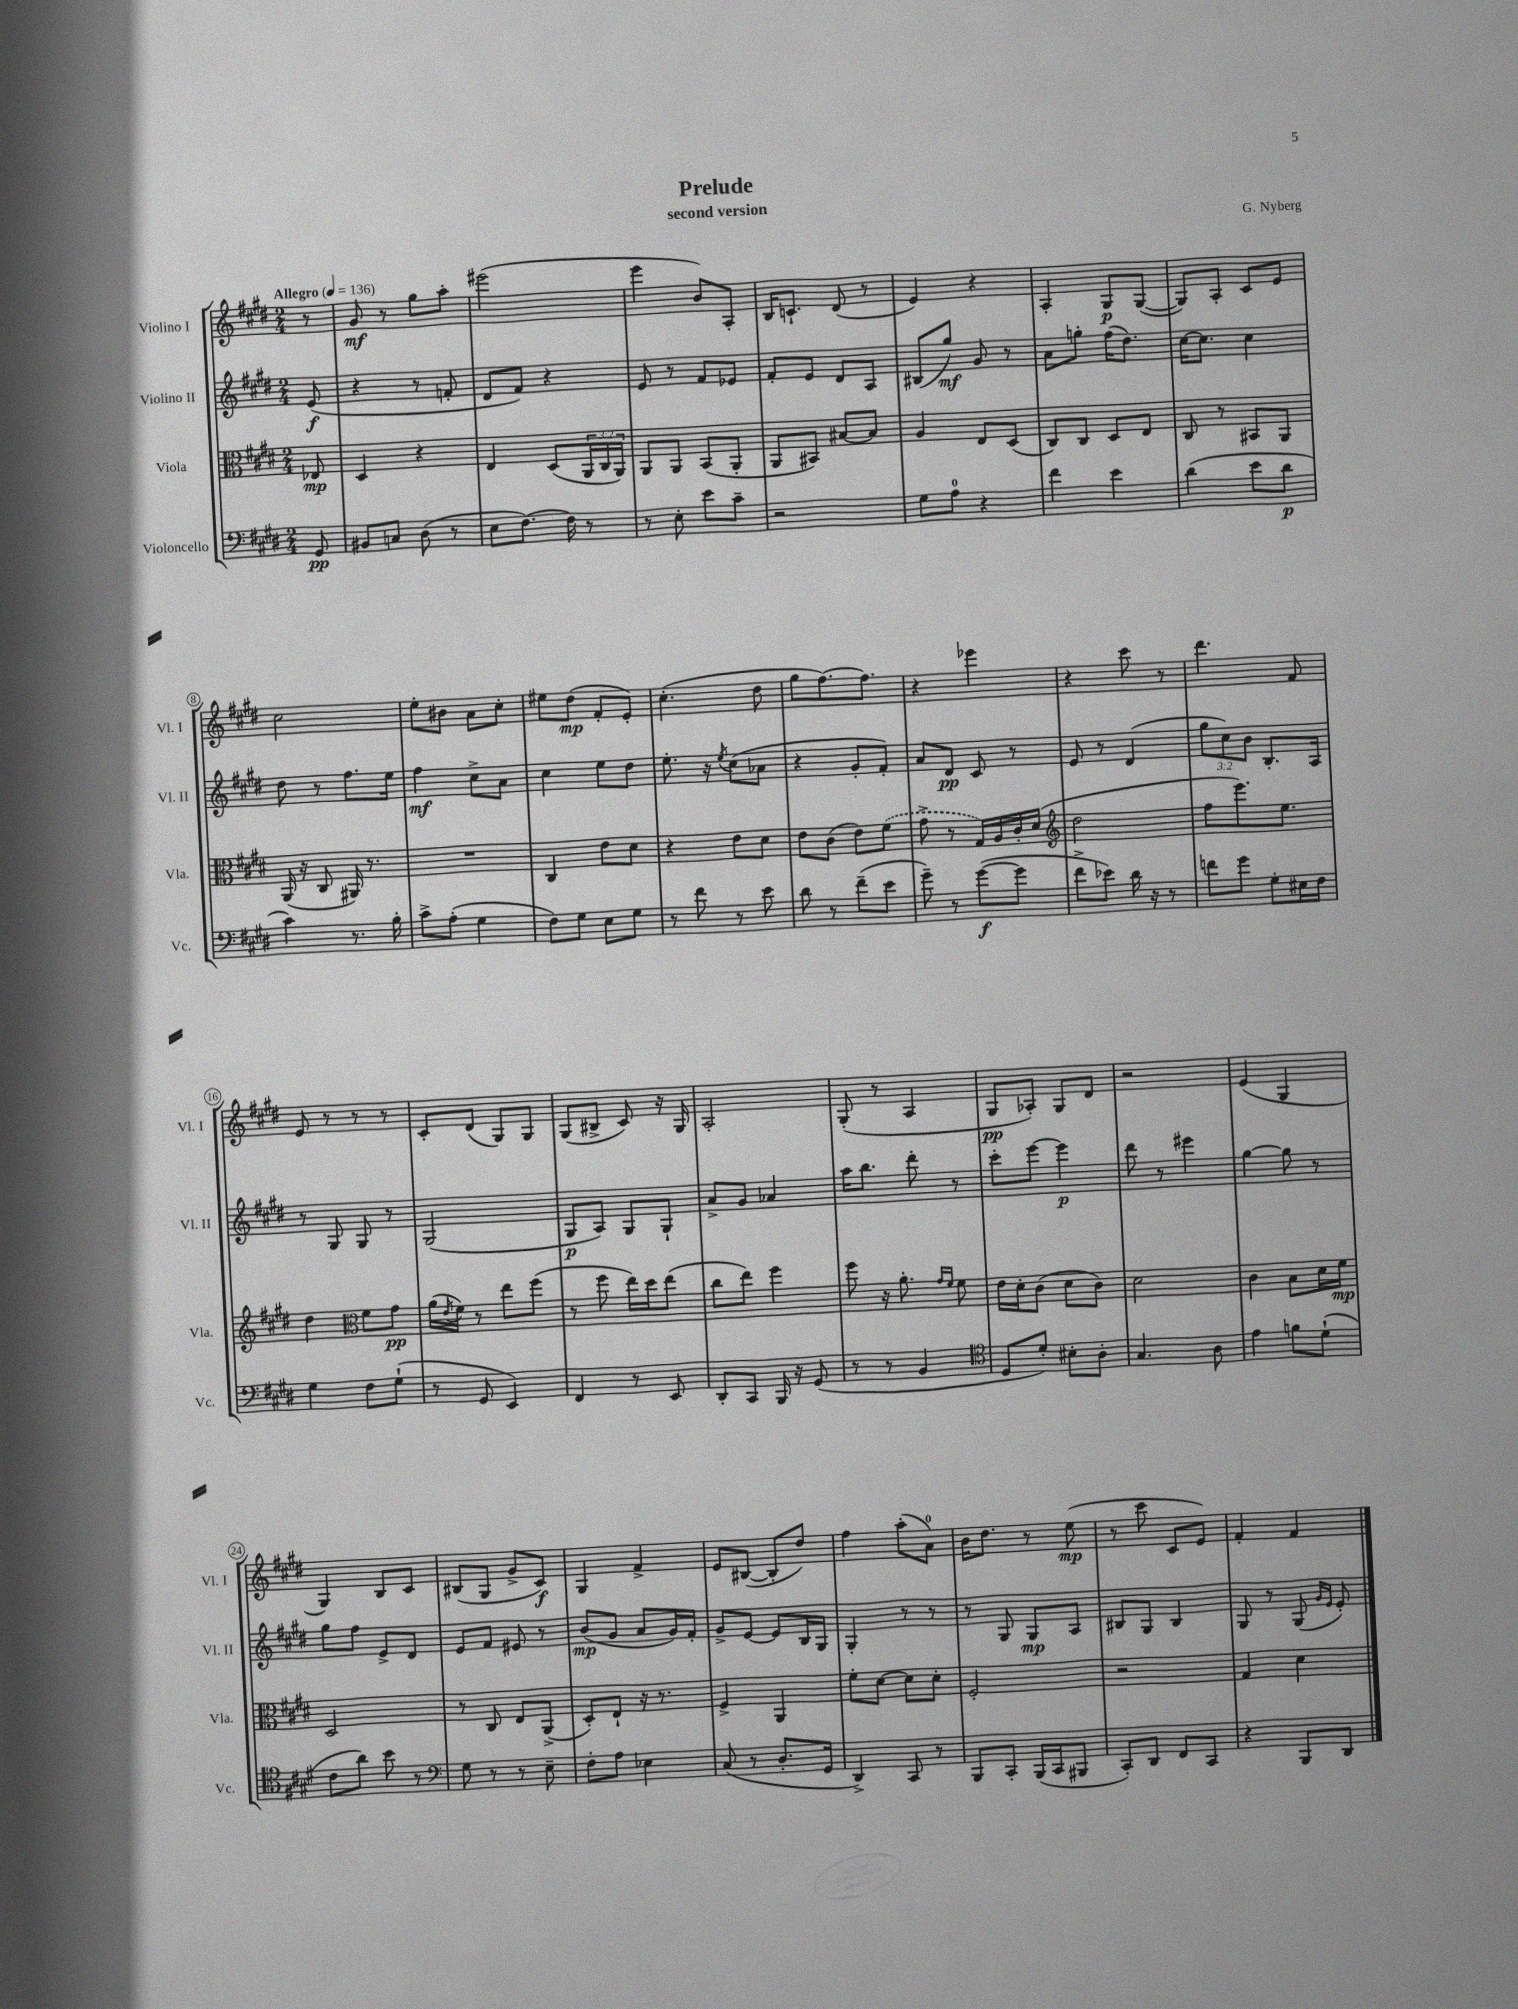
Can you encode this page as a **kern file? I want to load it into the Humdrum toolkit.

**kern	**kern	**kern	**kern
*staff4	*staff3	*staff2	*staff1
*clefF4	*clefC3	*clefG2	*clefG2
*k[f#c#g#d#]	*k[f#c#g#d#]	*k[f#c#g#d#]	*k[f#c#g#d#]
*M2/4	*M2/4	*M2/4	*M2/4
*MM136	*MM136	*MM136	*MM136
8GG#/	8E-/	(8e/	8r
=	=	=	=
8BB#/L	4D#/	4r	8g#/
8C/J	.	.	8r
(8D#\	4r	8r	8gg#\L
8r	.	8f'/	8aa'\J
=	=	=	=
8E\L	4E/	8d#/L	(2eee#\
[8.F#\J)	.	8f#/J)	.
.	(8D#/L	4r	.
16F#\]	.	.	.
8r	24AA/L	.	.
.	24C#/	.	.
.	24AA/JJ)	.	.
=	=	=	=
8r	8AA/L	8e/	4eee\
8E'\	8AA/J	8r	.
8e\L	(8BB/L	8f#/L	8b/L)
8c#~\J	8AA'/J	8e-/J	8A'/J
=	=	=	=
2r	8AA/L	8f#'/L	16B/LK
.	.	.	8.c`/J
.	8BB#/J)	8e/J	.
.	[8B#/L	8d#/L	(8d#/
.	8B#/]J	8A/J	8r
=	=	=	=
8G#\L	4A/	(8B#/L	4e/)
8A\J	.	8gg#/J)	.
4r	8E/L	8g#/	4r
.	(8D#/J	8r	.
=	=	=	=
4f#\	8C#/L)	8a\L	4A'/
.	8C#/J	8gg'\J	.
4e\	8D#/L	(16ff#\LK	8G#/L
.	.	8.dd#\J)	.
.	8E/J	.	([8G#/J
=	=	=	=
(4d#\	8C#/	[16cc#\LK	8G#/]L)
.	.	8.cc#\]J	.
.	8r	.	8A'/J
8e\L	8BB#/L	4cc#\	8c#/L
8d#\J	8AA/J	.	8e/J
=	=	=	=
4c#\)	(16AA/	8dd#\	2cc#\
.	16r	.	.
.	8C#/	8r	.
8.r	16AA#/)	8.ff#\L	.
.	8.r	.	.
16B'\	.	16ee\Jk	.
=	=	=	=
8c#^\L	2r	4ff#\	8ee'\L
(8A'\J	.	.	8b#\J
4G#\	.	8cc#^\L	8a\L
.	.	8a\J	8cc#'\J
=	=	=	=
8F#\L)	4C#/	4cc#\	8ee#\L
8G#\J	.	.	(8dd#\J
8E\L	8e\L	8ee\L	8f#'/L
8G#\J	8d#\J	8dd#\J	8e'/J)
=	=	=	=
8r	4r	8.ee'\	(4.cc#'\
8f#\	.	.	.
.	.	16r	.
.	.	8qee/	.
8r	8e\L	(8cc#\L	.
8e\	8d#\J	8a-\J	8dd#\
=	=	=	=
8d#\	8e\L	4r	8gg#\L
8r	(8c#\J	.	[8.ff#\)
(8f#~\L	8e\L)	8g#'/L	.
.	.	.	8.ff#\]J
8e\J	(8f#\J	8f#'/J)	.
=	=	=	=
8g#~\)	8g#^\	8a/L	4r
8r	8r	8d#/J	.
([8g#\L	16G#/LL)	8c#/	4eee-\
.	16A/	.	.
8g#\]J	16c#'/	8r	.
.	(16d#/JJ	.	.
=	=	=	=
*	*clefG2	*	*
8f#^\L	2dd#\	8e/	4r
8e-\J)	.	8r	.
16d#\	.	(4d#/	8ccc#\
16r	.	.	.
8r	.	.	8r
=	=	=	=
8f\L	8ff#\L	12gg#\L	4.ddd#\
.	.	12cc#\)	.
8g#\J	8.eee\)	.	.
.	.	12b\J	.
8G#'\L	.	8.B'/L	.
.	8.ee\J	.	.
16E#\L	.	.	8f#/
16F#\JJ	.	16A/Jk	.
=	=	=	=
4G#\	4dd#\	8r	8e/
.	.	8G#/	8r
*	*clefC3	*	*
8F#\L	8f#\L	8G#/	8r
(8G#`\J	8g#\J	8r	8r
=	=	=	=
8r	(16a\LL	(2G#/	8c#'/L
.	8qe/	.	.
.	16f#\JJ)	.	.
8GG#/	8r	.	(8d#/J
4EE/)	8ee\L	.	8G#/L)
.	(8ff#\J	.	8G#/J
=	=	=	=
4FF#/	8r	8G#/L	(8G#/L
.	8ff#\	8A/J)	8B#^/J
8r	16ee\LL)	8G#/L	8c#/)
.	16dd#\J	.	.
8EE/	(8ee\J	8G#`/J	16r
.	.	.	16G#/
=	=	=	=
8DD#'/L	8cc#\L	8a^/L	2A'/
8CC#/J	8ee\J)	8g#/J	.
16BBB/	4ff#\	4a-/	.
16r	.	.	.
(8GG#/	.	.	.
=	=	=	=
8r	8ff#\	16aa\LK	(8G#'/
.	.	8.bb\J	.
8r	16r	.	8r
.	8.a'\	.	.
4BB/	.	8ddd#'\	4A/
.	16qqg#/LL	.	.
.	16qqf#/JJ	.	.
.	8f#\	8r	.
=	=	=	=
*clefC4	*	*	*
8D#/L	16e\LL	8ccc#'\L	8G#/L
.	16d#'\J	.	.
8d#'/J)	(8c#\J	[8eee\J	8A-'/J)
8B#'\L	8d#\L	4eee\]	8G#/L
8A'\J	8c#\J)	.	8d#/J
=	=	=	=
4.G#/	2d#\	8ddd#\	2r
.	.	8r	.
.	.	4eee#\	.
8A\	.	.	.
=	=	=	=
4e\	4c#\	[4gg#\	(4e/
8f\L	8B\L	8gg#\]	4G#/
(8d#`\J	16d#\L	8r	.
.	16f#\JJ	.	.
=	=	=	=
8c#\L	2D#/	8gg#\L	4G#/)
8a\J)	.	8ff#\J	.
8b\	.	8e^/L	8B/L
8r	.	8d#/J	8c#/J
=	=	=	=
*clefF4	*	*	*
8G#\	8r	8e/L	(8B#/L
8r	8C#/	8f#/J	8G#/J
8r	8E/L	8e#/	8g#^/L
8E~\	(8AA^/J	8r	8c#/J)
=	=	=	=
8F#'\L	8D#'/L)	(8b/L	4G#/
8A\J	8E`/J	8g#/J	.
4E-\	16r	8a/L	4f#^/
.	8.r	.	.
.	.	16g#/L)	.
.	.	16f#'/JJ	.
=	=	=	=
(8C#/	4F#^/	8g#^/L	8e/L
8r	.	[8e/J	([8B#/J
8.D#'/L	4AA/	8e/]L	8B#'/]L
.	.	16B/L	8dd#/J)
16GG#/Jk	.	16G#/JJ	.
=	=	=	=
4DD#^/)	8f#'\L	4G#'/	4ff#\
.	[8d#\J	.	.
8CC#/	8d#\]L	8r	(8aa'\L
8r	8d#'\J	8r	8a\J)
=	=	=	=
8BBB/L	2F#'/	8r	16b\LK
.	.	.	8.dd#\J
8CC#'/J	.	8G#/	.
(16BBB/LL	.	8G#/L	8r
16CC#/J	.	.	.
8BBB#/J	.	8A/J	(8ee\
=	=	=	=
8CC#'/L)	2r	8B#/L	8r
8DD#/J	.	8G#/J	8ccc#\
8FF#/L	.	4B#/	8c#/L
8CC#/J	.	.	8e/J)
=	=	=	=
4r	4G#/	8G#/	4f#'/
.	.	8r	.
8BBB/L	4d#\	(8G#/	4f#/
.	.	16qqg#/LL	.
.	.	16qqe/JJ	.
8DD#/J	.	8e'/)	.
==	==	==	==
*-	*-	*-	*-
